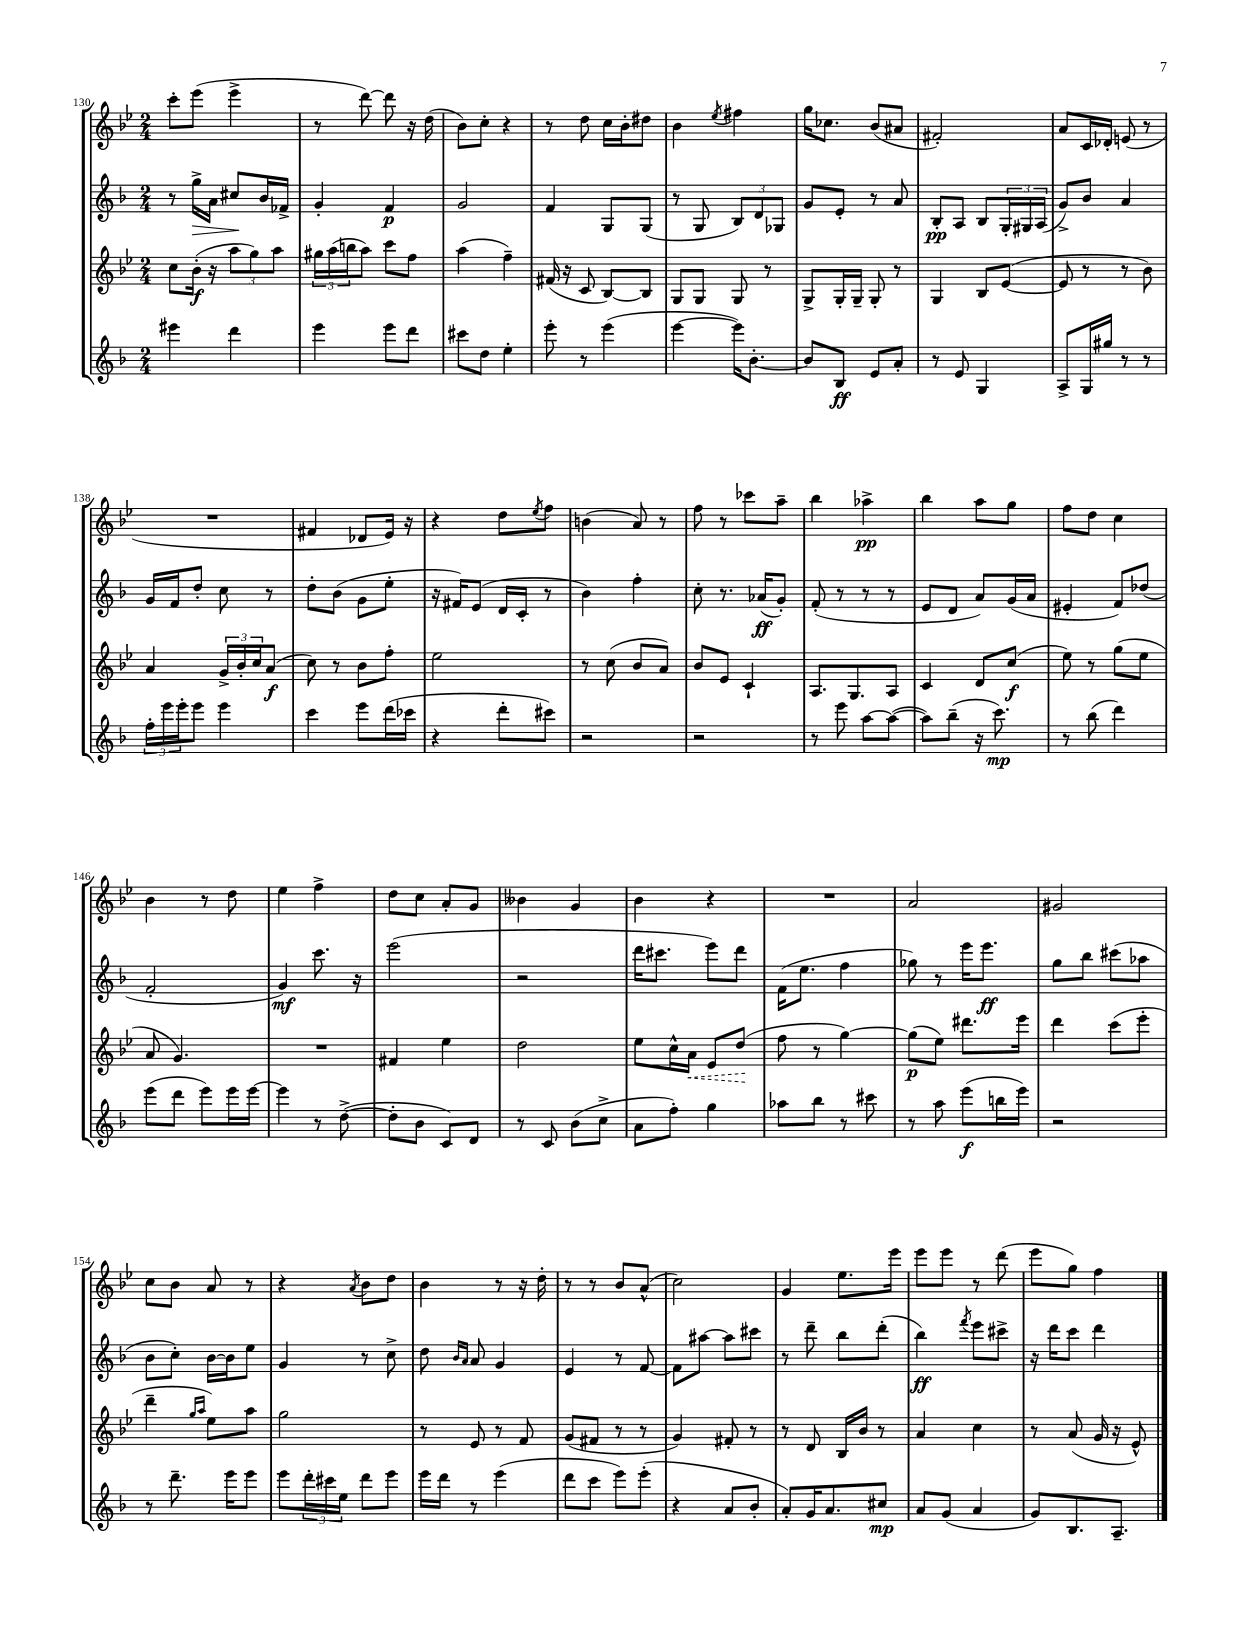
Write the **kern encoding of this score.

**kern	**kern	**kern	**kern
*staff4	*staff3	*staff2	*staff1
*clefG2	*clefG2	*clefG2	*clefG2
*k[b-]	*k[b-e-]	*k[b-]	*k[b-e-]
*M2/4	*M2/4	*M2/4	*M2/4
4eee#	8cc	8r	8ccc'
.	(16b-'	16gg^	(8eee-
.	16r	16a	.
4ddd	12aa	8cc#	4eee-^
.	12gg)	.	.
.	.	16b-	.
.	12aa	.	.
.	.	16f-^	.
=	=	=	=
4eee	24gg#	4g'	8r
.	(24aa	.	.
.	24bb	.	.
.	8aa)	.	[8ddd)
8eee	8ccc	4f	8ddd]
8ddd	8ff	.	16r
.	.	.	(16dd
=	=	=	=
8ccc#	(4aa	2g	8b-)
8dd	.	.	8cc'
4ee'	4ff~)	.	4r
=	=	=	=
8eee'	(16f#	4f	8r
.	16r	.	.
8r	8c	.	8dd
(4eee	[8B-)	8G	16cc
.	.	.	16b-'
.	8B-]	(8G	8dd#
=	=	=	=
[4eee	8G	8r	4b-
.	8G	8G	.
.	.	.	8qee-
16eee])	8G	12B-)	4ff#
[8.b-'	.	.	.
.	.	12d	.
.	8r	.	.
.	.	12G-	.
=	=	=	=
8b-]	8G^	8g	16gg
.	.	.	8.cc-
8B-	16G'	8e'	.
.	16G~	.	.
8e	8G'	8r	(8b-
8a'	8r	8a	8a#
=	=	=	=
8r	4G	8B-'	2f#')
8e	.	8A	.
4G	8B-	8B-	.
.	([8e-	24G'	.
.	.	24G#	.
.	.	(24A	.
=	=	=	=
8A^	8e-]	8g^)	8a
16G	8r	8b-	16c
16gg#	.	.	16d-'
8r	8r	4a	(8e
8r	8b-)	.	8r
=	=	=	=
24ff'	4a	16g	2r
24eee	.	.	.
.	.	16f	.
24eee'	.	.	.
8eee	.	8dd'	.
4eee	24g^	8cc	.
.	24b-'	.	.
.	24cc	.	.
.	(8a	8r	.
=	=	=	=
4ccc	8cc)	8dd'	4f#
.	8r	(8b-	.
8eee	8b-	8g	8d-
(16ddd	8ff'	8ee'	16e-)
16ccc-	.	.	16r
=	=	=	=
4r	2ee-	16r	4r
.	.	16f#)	.
.	.	(8e	.
8ddd'	.	16d	8dd
.	.	16c'	.
.	.	.	8qee-
8ccc#)	.	8r	8ff
=	=	=	=
2r	8r	4b-)	(4b
.	(8cc	.	.
.	8b-	4ff'	8a)
.	8a)	.	8r
=	=	=	=
2r	8b-	8cc'	8ff
.	8e-	8.r	8r
.	4c`	.	8ccc-
.	.	(16a-	.
.	.	8g')	8aa~
=	=	=	=
8r	8.A	(8f'	4bb-
8eee	.	8r	.
.	8.G	.	.
[8aa	.	8r	4aa-^
(8aa_	8A	8r	.
=	=	=	=
8aa])	4c	8e	4bb-
(8bb-~	.	8d	.
16r	8d	8a)	8aa
8.ccc)	.	.	.
.	(8cc	(16g	8gg
.	.	16a	.
=	=	=	=
8r	8ee-)	4e#'	8ff
(8bb-	8r	.	8dd
4ddd)	(8gg	8f)	4cc
.	8ee-	(8dd-	.
=	=	=	=
(8eee	8a	2f'	4b-
8ddd	4.g)	.	.
8eee)	.	.	8r
16eee	.	.	8dd
[16eee	.	.	.
=	=	=	=
4eee]	2r	4g)	4ee-
8r	.	8.ccc	4ff^
([8dd^	.	.	.
.	.	16r	.
=	=	=	=
8dd']	4f#	(2eee	8dd
8b-	.	.	8cc
8c)	4ee-	.	8a'
8d	.	.	8g
=	=	=	=
8r	2dd	2r	4b--
8c	.	.	.
(8b-	.	.	4g
8cc^	.	.	.
=	=	=	=
8a	8ee-	16ddd	4b-
.	.	8.ccc#	.
8ff')	16cc^^	.	.
.	16a	.	.
4gg	8e-	8eee)	4r
.	(8dd	8ddd	.
=	=	=	=
8aa-	8ff	(16f	2r
.	.	8.ee	.
8bb-	8r	.	.
8r	[4gg)	4ff	.
8ccc#	.	.	.
=	=	=	=
8r	(8gg]	8gg-)	2a
8aa	8ee-)	8r	.
(8eee	8.ddd#	16eee	.
.	.	8.eee	.
16bb	.	.	.
16eee)	16eee-	.	.
=	=	=	=
2r	4ddd	8gg	2g#
.	.	8bb-	.
.	(8ccc	(8ccc#	.
.	8eee-'	8aa-	.
=	=	=	=
8r	4ddd~	8b-	8cc
8.ddd~	.	8cc')	8b-
.	16qqgg	.	.
.	16qqaa	.	.
.	8ee-)	[16b-	8a
16eee	.	16b-]	.
8eee	8aa	8ee	8r
=	=	=	=
8eee	2gg	4g	4r
24ddd'	.	.	.
24ccc#	.	.	.
24ee	.	.	.
.	.	.	8qa
8ddd	.	8r	8b-
8eee	.	8cc^	8dd
=	=	=	=
16eee	8r	8dd	4b-
16ddd	.	.	.
.	.	16qqb-	.
.	.	16qqa	.
8r	8e-	8a	.
(4eee	8r	4g	8r
.	8f	.	16r
.	.	.	16dd'
=	=	=	=
8ddd	(8g	4e	8r
8ccc	8f#	.	8r
8eee)	8r	8r	8b-
(8eee'	8r	[8f	(8a^^
=	=	=	=
4r	4g)	8f]	2cc)
.	.	[8aa#	.
8a	8f#'	8aa#]	.
8b-'	8r	8ccc#	.
=	=	=	=
8a')	8r	8r	4g
16g	8d	8ddd~	.
8.a	.	.	.
.	16B-	8bb-	8.ee-
.	16b-	.	.
8cc#	8r	(8ddd'	.
.	.	.	16eee-
=	=	=	=
8a	4a	4bb-)	8eee-
(8g	.	.	8eee-
.	.	8qfff	.
4a	4cc	8eee	8r
.	.	8ccc#^	(8ddd
=	=	=	=
8g)	8r	16r	8eee-
.	.	16ddd	.
8.B-	(8a	8ccc	8gg)
.	16g	4ddd	4ff
8.A~	16r	.	.
.	8e-^^)	.	.
==	==	==	==
*-	*-	*-	*-
